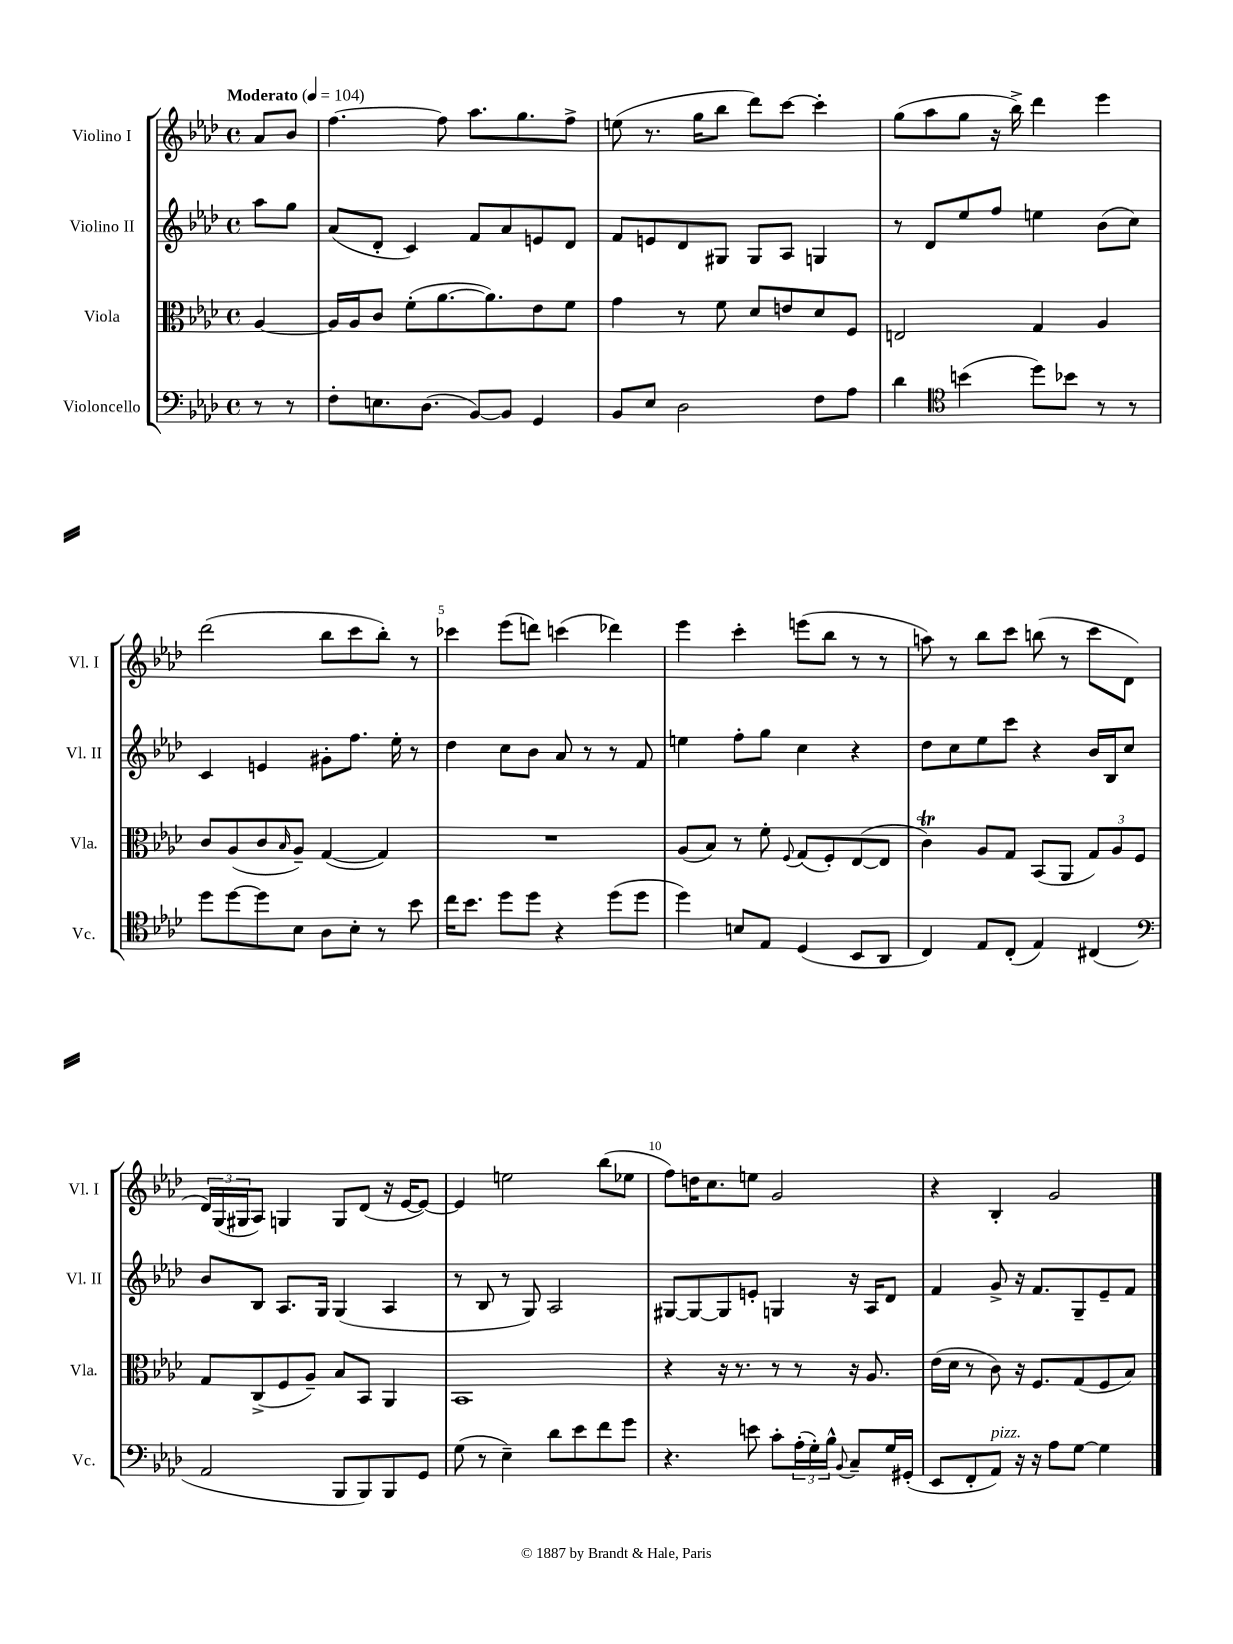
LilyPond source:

<<
\new StaffGroup <<
\new Staff = "s0" \with { instrumentName = "Violino I" shortInstrumentName = "Vl. I" } {
    \clef treble \key aes \major \defaultTimeSignature \time 4/4 \partial 4 \tempo "Moderato" 4 = 104
    aes'8 bes'8 |
    f''4.~ f''8 aes''8. g''8. f''8-> |
    e''8( r8. g''16 bes''8 des'''8) c'''8~ c'''4-. |
    g''8( aes''8 g''8 r16 bes''16->) des'''4 ees'''4 |
    des'''2( bes''8 c'''8 bes''8-.) r8 |
    ces'''4 ees'''8( d'''8) c'''4( des'''4) |
    ees'''4 c'''4-. e'''8( bes''8 r8 r8 |
    a''8) r8 bes''8 c'''8 b''8( r8 c'''8 des'8 |
    \tuplet 3/2 { des'16) g16( gis16 } aes8) g4 g8 des'8( r16 ees'16~ ees'8~) |
    ees'4 e''2 bes''8( ees''8 |
    f''8) d''16 c''8. e''8 g'2 |
    r4 bes4-. g'2 \bar "|." |
}
\new Staff = "s1" \with { instrumentName = "Violino II" shortInstrumentName = "Vl. II" } {
    \clef treble \key aes \major \defaultTimeSignature \time 4/4 \partial 4
    aes''8 g''8 |
    aes'8( des'8-. c'4) f'8 aes'8 e'8 des'8 |
    f'8 e'8 des'8 gis8 gis8 aes8 g4 |
    r8 des'8 ees''8 f''8 e''4 bes'8( c''8) |
    c'4 e'4 gis'8-. f''8. ees''16-. r8 |
    des''4 c''8 bes'8 aes'8 r8 r8 f'8 |
    e''4 f''8-. g''8 c''4 r4 |
    des''8 c''8 ees''8 c'''8 r4 bes'16 bes16 c''8 |
    bes'8 bes8 aes8. g16 g4( aes4 |
    r8 bes8 r8 g8) aes2 |
    gis8~ gis8~ gis8 e'8-. g4 r16 aes16 des'8 |
    f'4 g'8-> r16 f'8. g8-- ees'8-- f'8 \bar "|." |
}
\new Staff = "s2" \with { instrumentName = "Viola" shortInstrumentName = "Vla." } {
    \clef alto \key aes \major \defaultTimeSignature \time 4/4 \partial 4
    aes4~ |
    aes16 aes16 c'8 f'8-.( aes'8.~ aes'8.) ees'8 f'8 |
    g'4 r8 f'8 des'8 e'8 des'8 f8 |
    e2 g4 aes4 |
    c'8 aes8( c'8 \grace { bes16 } aes8--) g4~( g4) |
    R1 |
    aes8( bes8) r8 f'8-. \appoggiatura { f8 } g8( f8-.) ees8~( ees8 |
    c'4\trill) aes8 g8 bes,8( aes,8 \tuplet 3/2 { g8) aes8 f8 } |
    g8 c8->( f8 aes8--) bes8 bes,8 aes,4 |
    bes,1 |
    r4 r16 r8. r8 r8 r16 aes8. |
    ees'16( des'16 r8 c'8) r16 f8. g8( f8 bes8) \bar "|." |
}
\new Staff = "s3" \with { instrumentName = "Violoncello" shortInstrumentName = "Vc." } {
    \clef bass \key aes \major \defaultTimeSignature \time 4/4 \partial 4
    r8 r8 |
    f8-. e8. des8.( bes,8~) bes,8 g,4 |
    bes,8 ees8 des2 f8 aes8 |
    des'4 \clef tenor b'4( des''8) bes'8 r8 r8 |
    des''8 des''8~ des''8 bes8 aes8 bes8-. r8 bes'8 |
    c''16 bes'8. des''8 des''8 r4 des''8( des''8 |
    des''4) b8 ees8 des4( bes,8 aes,8 |
    c4) ees8 c8-.( ees4) cis4( |
    \clef bass aes,2 bes,,8 bes,,8) bes,,8 g,8 |
    g8( r8 ees4--) des'8 ees'8 f'8 g'8 |
    r4. e'8 c'8-. \tuplet 3/2 { aes16-.( g16-.) bes16-^ } \appoggiatura { bes,8 } c8-- g16 gis,16-.( |
    ees,8 f,8-. aes,8^\markup { \italic "pizz." }) r16 r16 aes8 g8~ g4 \bar "|." |
}
>>
>>
\layout { \context { \Score \override BarNumber.break-visibility = ##(#f #t #t) barNumberVisibility = #(every-nth-bar-number-visible 5) } }
